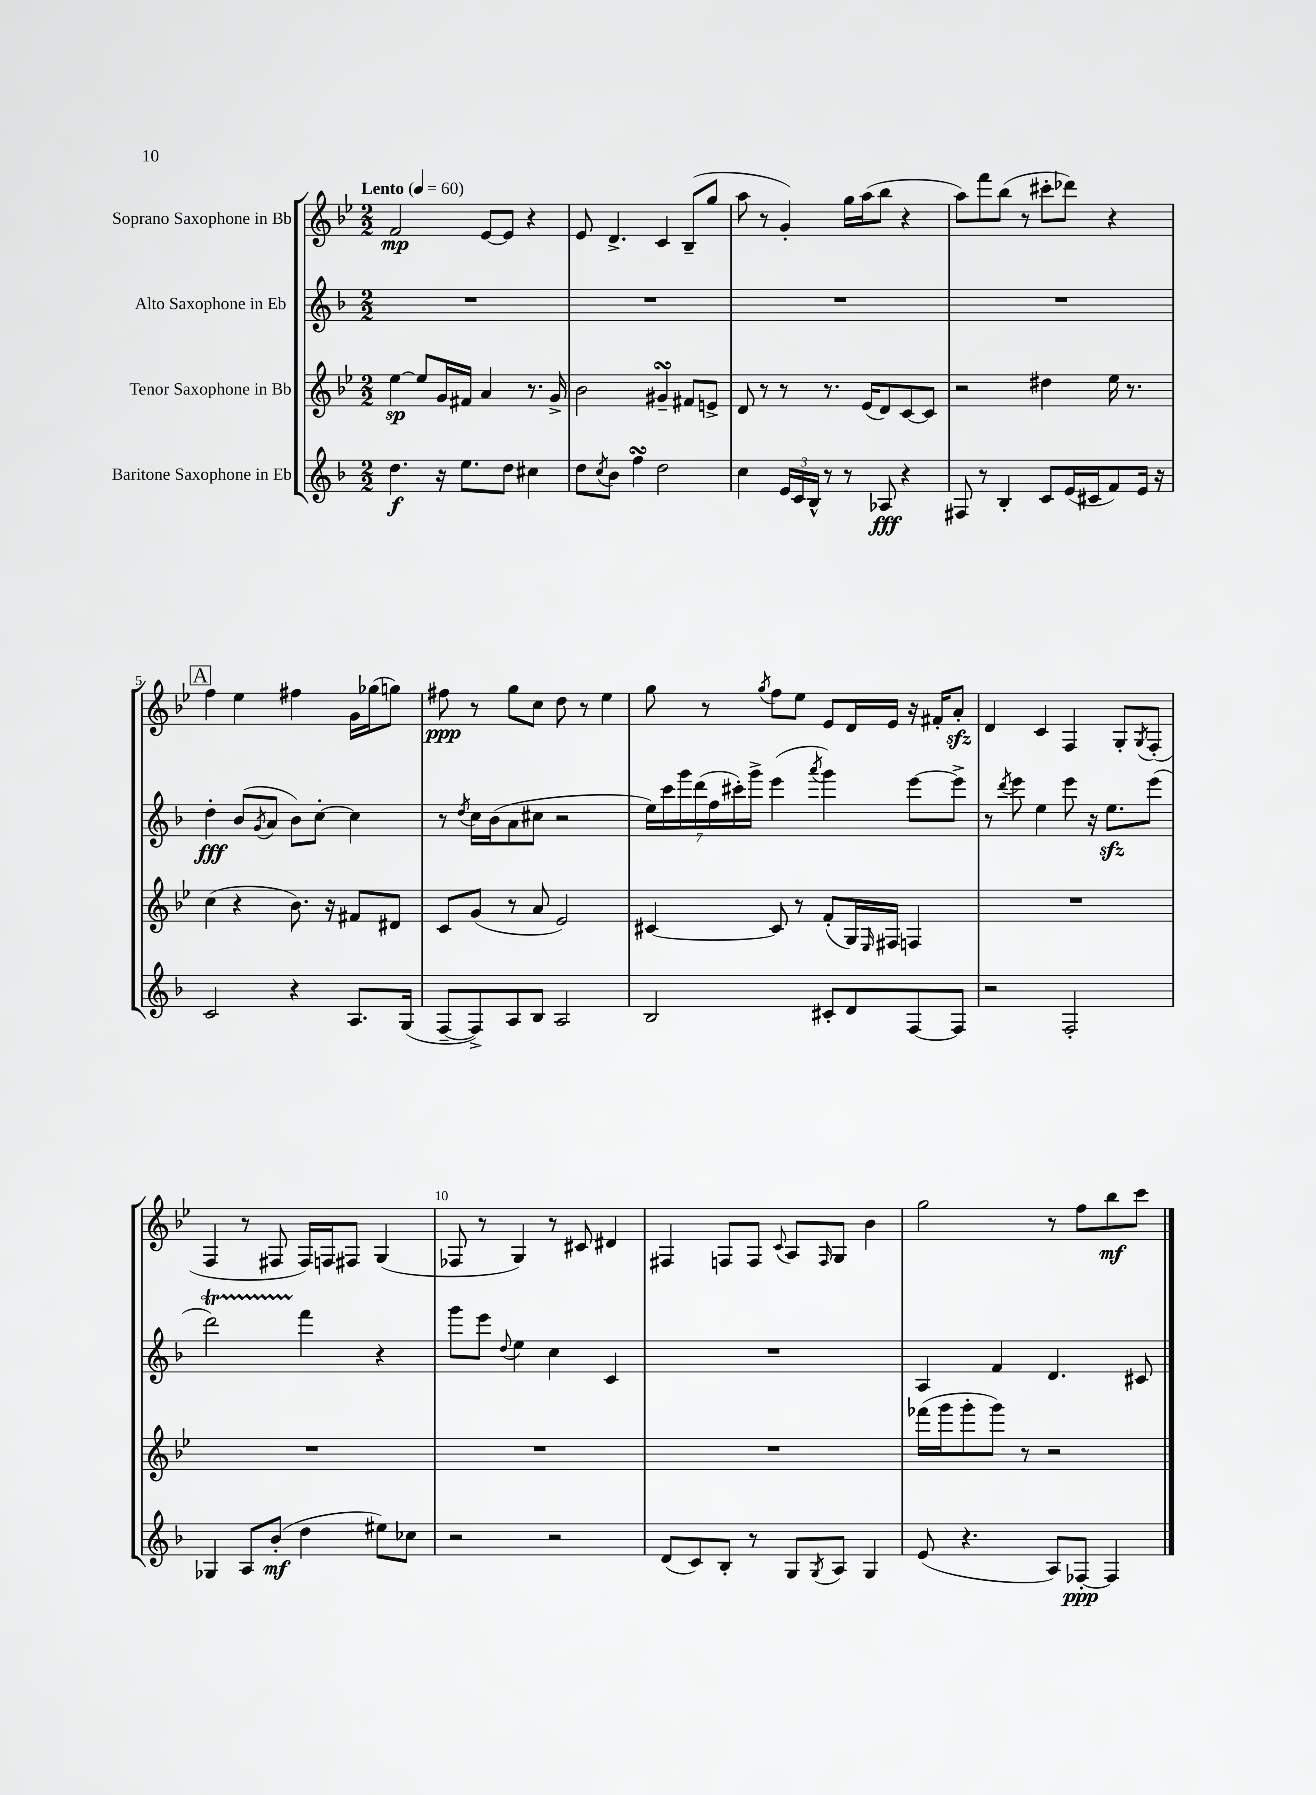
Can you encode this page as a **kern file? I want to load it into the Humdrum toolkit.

**kern	**dynam	**kern	**dynam	**kern	**dynam	**kern	**dynam
*part4	*part4	*part3	*part3	*part2	*part2	*part1	*part1
*staff4	*staff4	*staff3	*staff3	*staff2	*staff2	*staff1	*staff1
*I"Baritone Saxophone in Eb	*	*I"Tenor Saxophone in Bb	*	*I"Alto Saxophone in Eb	*	*I"Soprano Saxophone in Bb	*
*clefG2	*	*clefG2	*	*clefG2	*	*clefG2	*
*k[b-]	*	*k[b-e-]	*	*k[b-]	*	*k[b-e-]	*
*M2/2	*	*M2/2	*	*M2/2	*	*M2/2	*
*MM60	*	*MM60	*	*MM60	*	*MM60	*
=1	=1	=1	=1	=1	=1	=1	=1
!	!	!	!	!	!	!LO:TX:a:B:t=Lento	!
4.dd\	f	[4ee-\	sp	1r	.	2f/	mp
.	.	8ee-/L]	.	.	.	.	.
16r	.	16g/L	.	.	.	.	.
8.ee\L	.	16f#X/JJ	.	.	.	.	.
.	.	4a/	.	.	.	[8e-/L	.
8dd\J	.	.	.	.	.	8e-/J]	.
4cc#X\	.	8.r	.	.	.	4r	.
.	.	16g^/	.	.	.	.	.
=2	=2	=2	=2	=2	=2	=2	=2
8dd\L	.	2b-\	.	1r	.	8e-/	.
8qcc/	.	.	.	.	.	.	.
8b-\J	.	.	.	.	.	4.d^/	.
4ffsSSs\	.	.	.	.	.	.	.
2dd\	.	4g#XsSsS~/	.	.	.	4c/	.
.	.	8f#X/L	.	.	.	(8B-~/L	.
.	.	8en^/J	.	.	.	8gg/J	.
=3	=3	=3	=3	=3	=3	=3	=3
4cc\	.	8d/	.	1r	.	8aa\	.
.	.	8r	.	.	.	8r	.
24e/LL	.	8r	.	.	.	4g'/)	.
24c/	.	.	.	.	.	.	.
24B-^^/JJ	.	.	.	.	.	.	.
8r	.	8.r	.	.	.	.	.
8r	.	.	.	.	.	16gg\LL	.
.	.	(16e-/KL	.	.	.	(16aa\J	.
8A-X/	fff	8d/)	.	.	.	8bb-\J	.
4r	.	[8c/	.	.	.	4r	.
.	.	8c/J]	.	.	.	.	.
=4	=4	=4	=4	=4	=4	=4	=4
8F#X/	.	2r	.	1r	.	8aa\L)	.
8r	.	.	.	.	.	8fff\	.
4B-'/	.	.	.	.	.	(8bb-\J	.
.	.	.	.	.	.	8r	.
8c/L	.	4dd#X\	.	.	.	8ccc#X'\L	.
(16e/L	.	.	.	.	.	8ddd-X\J)	.
16c#X/J	.	.	.	.	.	.	.
8f/)	.	16ee-\	.	.	.	4r	.
.	.	8.r	.	.	.	.	.
16e/Jk	.	.	.	.	.	.	.
16r	.	.	.	.	.	.	.
!!LO:LB:g=z
!!LO:REH:place=s1:t=A
=5	=5	=5	=5	=5	=5	=5	=5
2c/	.	(4cc\	.	4dd'\	fff	4ff\	.
.	.	4r	.	(8b-/L	.	4ee-\	.
.	.	.	.	8qg/	.	.	.
.	.	.	.	8a/J	.	.	.
4r	.	8.b-\)	.	8b-\L)	.	4ff#X\	.
.	.	.	.	[8cc'\J	.	.	.
.	.	16r	.	.	.	.	.
8.A/L	.	8f#X/L	.	4cc\]	.	16g\LL	.
.	.	.	.	.	.	(16gg-X\J	.
.	.	8d#X/J	.	.	.	8ggn\J)	.
(16G/Jk	.	.	.	.	.	.	.
=6	=6	=6	=6	=6	=6	=6	=6
[8F~/L	.	8c/L	.	8r	.	8ff#X\	ppp
.	.	.	.	8qdd/	.	.	.
8F^/])	.	(8g/J	.	16cc\LL	.	8r	.
.	.	.	.	(16b-\J	.	.	.
8A/	.	8r	.	8a\	.	8gg\L	.
8B-/J	.	8a/	.	8cc#X\J	.	8cc\J	.
2A/	.	2e-/)	.	2r	.	8dd\	.
.	.	.	.	.	.	8r	.
.	.	.	.	.	.	4ee-\	.
=7	=7	=7	=7	=7	=7	=7	=7
2B-/	.	[4c#X/	.	28ee\LL)	.	8gg\	.
.	.	.	.	28ccc\	.	.	.
.	.	.	.	28ggg\	.	.	.
.	.	.	.	(28ddd\	.	.	.
.	.	.	.	.	.	8r	.
.	.	.	.	28ff\	.	.	.
.	.	.	.	28ccc#X'\)	.	.	.
.	.	.	.	28ggg^\JJ	.	.	.
.	.	.	.	.	.	8qgg/	.
.	.	8c#/]	.	(4eee\	.	8ff\L	.
.	.	8r	.	.	.	8ee-\J	.
.	.	.	.	8qaaa/	.	.	.
8c#X'/L	.	(8f'/L	.	4ggg\)	.	8e-/L	.
8d/	.	16G/L)	.	.	.	16d/L	.
.	.	16qqE-/	.	.	.	.	.
.	.	16F#X/JJ	.	.	.	16e-/JJ	.
[8F/	.	4Fn/	.	[8eee\L	.	16r	.
.	.	.	.	.	.	16f#X'/KL	.
8F/J]	.	.	.	8eee^\J]	.	8azz'/J	.
=8	=8	=8	=8	=8	=8	=8	=8
2r	.	1r	.	8r	.	4d/	.
.	.	.	.	8qddd/	.	.	.
.	.	.	.	8eee\	.	.	.
.	.	.	.	4ee\	.	4c/	.
2F'/	.	.	.	8eee\	.	4F/	.
.	.	.	.	16r	.	.	.
.	.	.	.	8.eezz\L	.	.	.
.	.	.	.	.	.	8G'/L	.
.	.	.	.	.	.	8qG/	.
.	.	.	.	(8eee\J	.	(8F'/J	.
!!LO:LB:g=z
=9	=9	=9	=9	=9	=9	=9	=9
4G-X/	.	1r	.	2dddT\)	.	4F/	.
8A/L	.	.	.	.	.	8r	.
(8b-'/J	mf	.	.	.	.	8F#X/	.
4dd\	.	.	.	4fff\	.	16F#/LL)	.
.	.	.	.	.	.	16Fn/J	.
.	.	.	.	.	.	8F#X/J	.
8ee#X\L)	.	.	.	4r	.	(4G/	.
8cc-X\J	.	.	.	.	.	.	.
=10	=10	=10	=10	=10	=10	=10	=10
2r	.	1r	.	8ggg\L	.	8F-X/	.
.	.	.	.	8eee\J	.	8r	.
.	.	.	.	8qqdd/	.	.	.
.	.	.	.	4ee\	.	4G/)	.
2r	.	.	.	4cc\	.	8r	.
.	.	.	.	.	.	8c#X/	.
.	.	.	.	4c/	.	4d#X/	.
=11	=11	=11	=11	=11	=11	=11	=11
(8d/L	.	1r	.	1r	.	4F#X/	.
8c/)	.	.	.	.	.	.	.
8B-'/J	.	.	.	.	.	8Fn/L	.
8r	.	.	.	.	.	8F/J	.
.	.	.	.	.	.	8qqc/	.
8G/L	.	.	.	.	.	8A/L	.
8qG/	.	.	.	.	.	16qqF/	.
8A/J	.	.	.	.	.	8G/J	.
4G/	.	.	.	.	.	4b-\	.
=12	=12	=12	=12	=12	=12	=12	=12
(8e/	.	(16fff-X\LL	.	4A/	.	2gg\	.
.	.	16ggg\J	.	.	.	.	.
4.r	.	8ggg'\	.	.	.	.	.
.	.	8ggg\J)	.	4f/	.	.	.
.	.	8r	.	.	.	.	.
8A/L)	.	2r	.	4.d/	.	8r	.
[8F-X'/J	ppp	.	.	.	.	8ff\L	.
4F-/]	.	.	.	.	.	8bb-\	mf
.	.	.	.	8c#X/	.	8ccc\J	.
==	==	==	==	==	==	==	==
*-	*-	*-	*-	*-	*-	*-	*-
